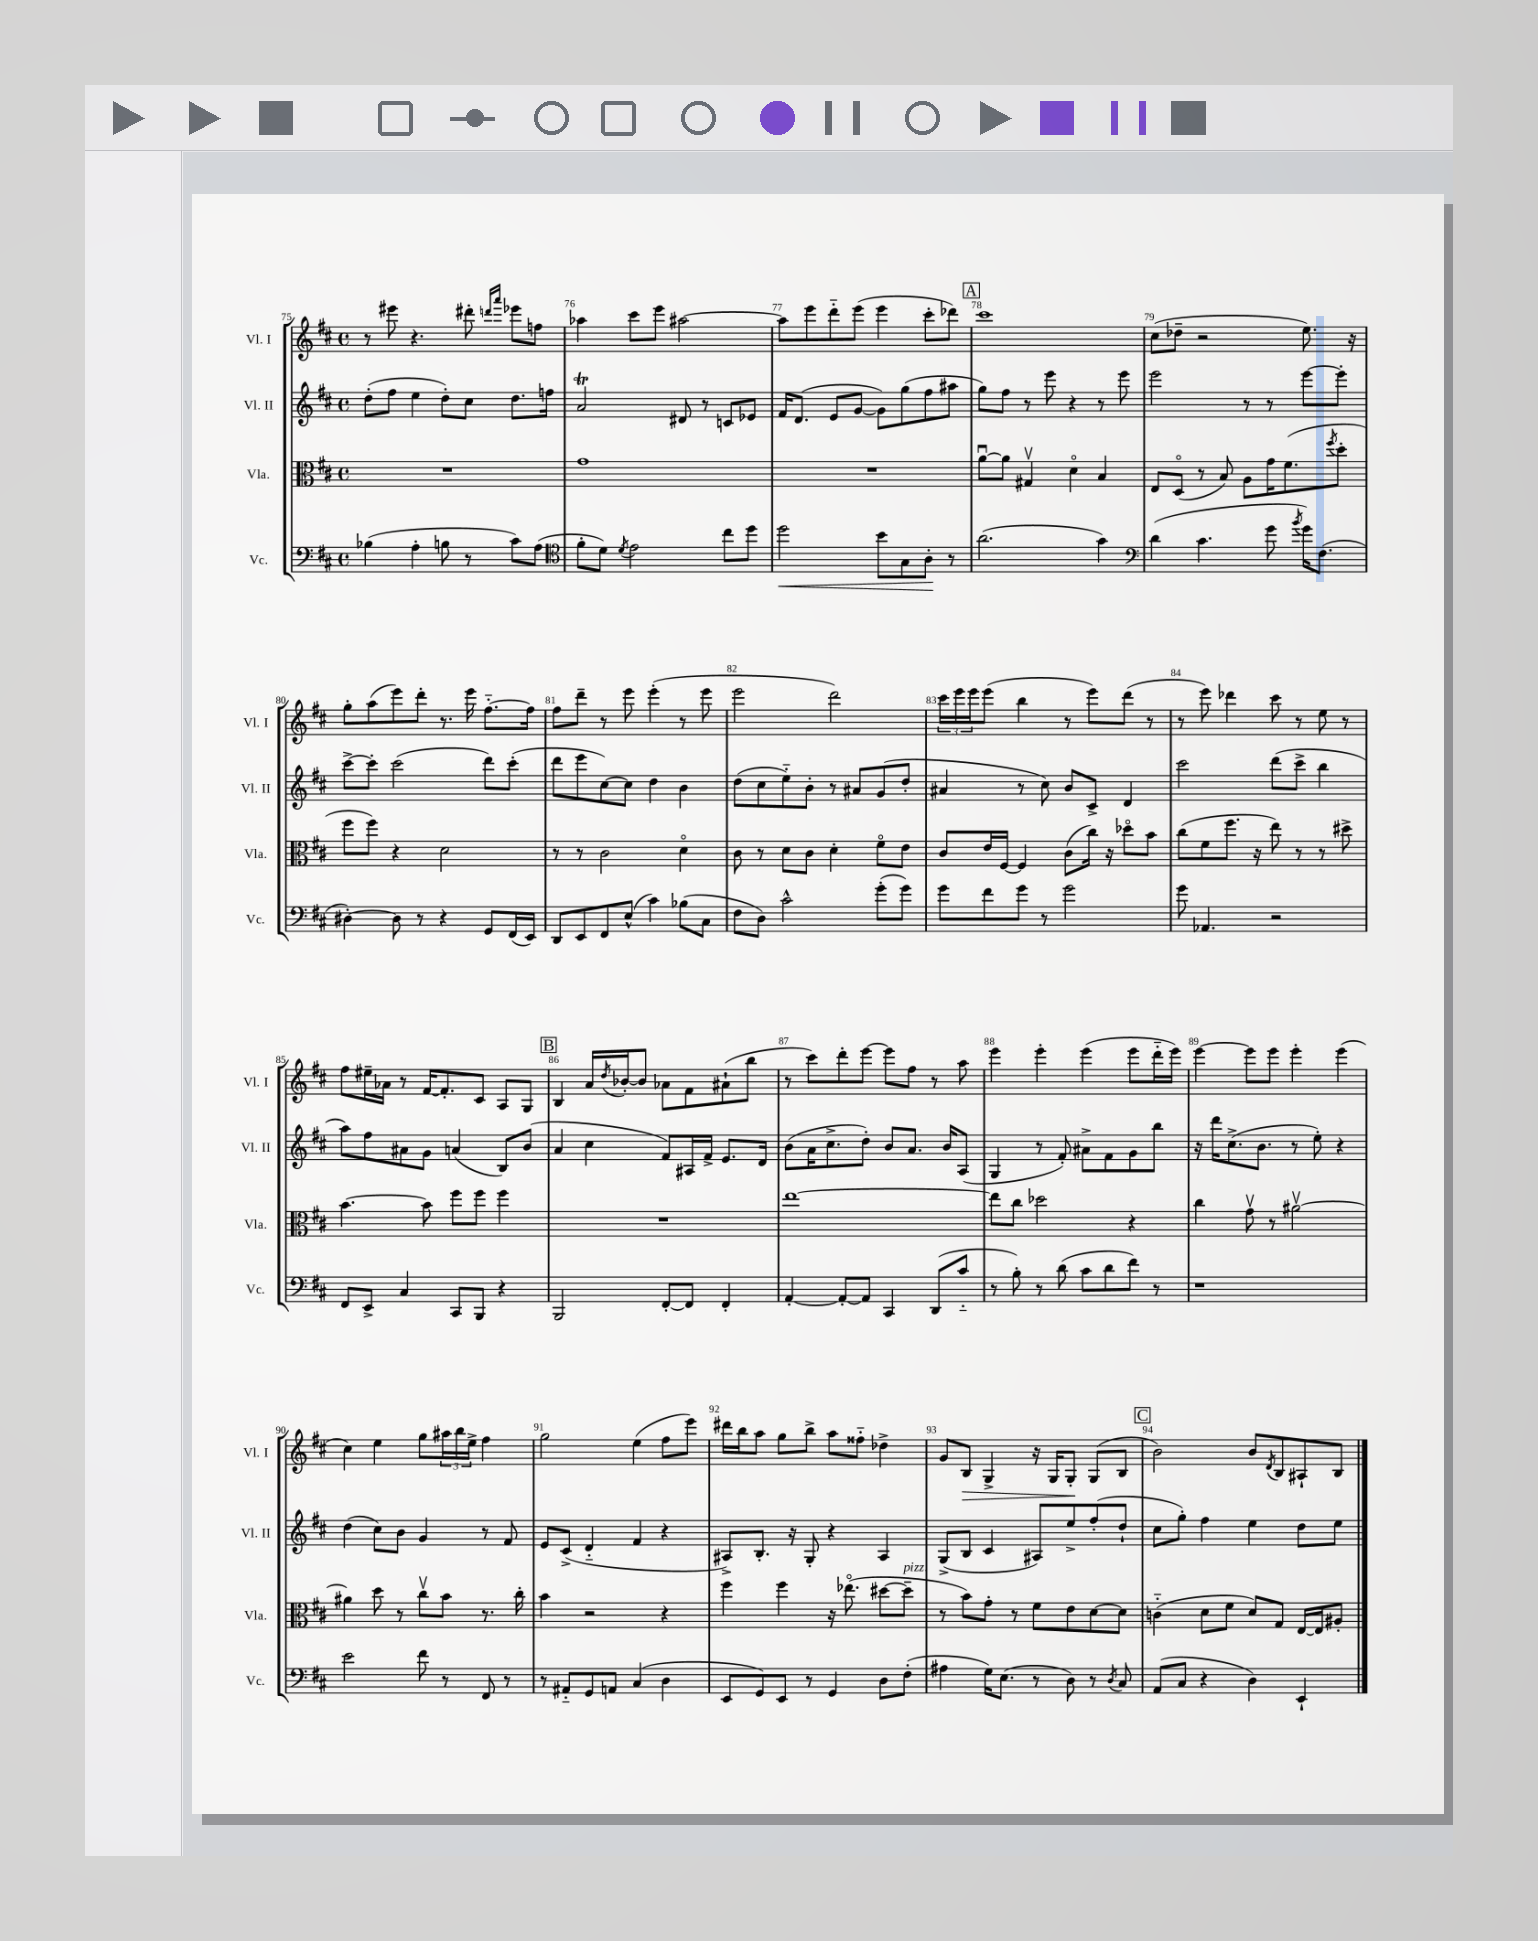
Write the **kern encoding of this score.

**kern	**kern	**kern	**kern
*staff4	*staff3	*staff2	*staff1
*clefF4	*clefC3	*clefG2	*clefG2
*k[f#c#]	*k[f#c#]	*k[f#c#]	*k[f#c#]
*M4/4	*M4/4	*M4/4	*M4/4
*met(c)	*met(c)	*met(c)	*met(c)
(4B-	1r	(8dd'	8r
.	.	8ff#	8eee#
4A'	.	4ee	4.r
8B	.	8dd')	.
8r	.	8cc#	8ddd#'
.	.	.	16qqddd
.	.	.	16qqaaa
8c#)	.	8.dd	8eee-
(8A	.	.	8ff
.	.	16ff	.
=	=	=	=
*clefC4	*	*	*
8f#'	1g	2a	4aa-
8d)	.	.	.
8qd	.	.	.
2e	.	.	8ccc#
.	.	.	8eee
.	.	8d#	[2aa#
.	.	8r	.
8cc#	.	8c	.
8dd	.	8e-	.
=	=	=	=
2dd	1r	16f#	8aa#]
.	.	(8.d	.
.	.	.	8eee
.	.	8e	8ddd'~
.	.	[8g	(8eee
8b	.	8g])	4eee
8G	.	(8gg	.
8A'	.	8ff#	8ccc#'
8r	.	8aa#	8ddd-)
=	=	=	=
(2.a	[8au	8gg)	1ccc#
.	8a]	8ff#	.
.	4G#v	8r	.
.	.	8eee	.
.	4do	4r	.
4g)	4B	8r	.
.	.	8eee	.
=	=	=	=
*clefF4	*	*	*
(4d	8E	2eee	(8cc#
.	(8Do	.	8dd-~
4.c#	8r	.	2r
.	8B)	.	.
.	8A	8r	.
8g	16g	8r	.
.	(8.f#	.	.
8qb	.	.	.
16g)	.	[8eee	8.ee)
(8.F#	.	.	.
.	8qff#	.	.
.	8dd'	8eee']	.
.	.	.	16r
=	=	=	=
[4D#')	8ff#	[8ccc#^	8gg'
.	8ff#)	8ccc#']	(8aa
8D#]	4r	(2ccc#	8eee)
8r	.	.	8ddd'
4r	2d	.	8.r
.	.	.	16eee
8GG	.	8ddd)	[8.ff#'~
(16FF#	.	(8ccc#'	.
16EE)	.	.	16ff#]
=	=	=	=
8DD	8r	8ddd	8ff#
8EE	8r	8eee	8ddd~
8FF#	2c#	[8cc#)	8r
(8E^^	.	8cc#]	8eee
4c#)	.	4dd	(4eee'
(8B-	4do	4b	8r
8C#	.	.	8eee
=	=	=	=
8F#	8c#	(8dd	2eee
8D)	8r	8cc#	.
2c#^^	8d	8ee'~)	.
.	8c#	8b'	.
.	4d'	8r	2ddd)
.	.	8a#	.
(8g'	8f#o	(8g	.
8g)	8e	8dd'	.
=	=	=	=
8g	8c#	4a#	24ccc#
.	.	.	24eee
.	.	.	24eee
8f#	16e	.	(8eee
.	[16F#	.	.
8g	4F#]	8r	4bb
8r	.	8cc#)	.
2g	(8c#	8b	8r
.	16cc#)	8c#^	8eee)
.	16r	.	.
.	8dd-o	4d	(8ddd
.	8b	.	8r
=	=	=	=
8g	(8cc#	2ccc#	8r
4.AA-	8f#	.	8eee)
.	8.ff#	.	4ddd-
.	16r	.	.
2r	8ee)	(8ddd	8ccc#
.	8r	8ccc#^	8r
.	8r	4bb	8ee
.	8dd#^	.	8r
=	=	=	=
8FF#	[4.b	8aa)	8ff#
8EE^	.	8ff#	16ee#~
.	.	.	16a-
4C#	.	8a#	8r
.	8b]	8g	[16f#
.	.	.	8.f#']
8CC#	8ff#	(4a	.
8BBB	8ff#	.	8c#
4r	4ff#	8B)	8A
.	.	(8b	8G
=	=	=	=
2BBB	1r	4a	4B
.	.	4cc#	16a
.	.	.	8qdd
.	.	.	[16b-'
.	.	.	8b-]
[8FF#'	.	8f#)	8a-
8FF#]	.	16A#	8f#
.	.	16f#^	.
4FF#'	.	8.e	(8a#`
.	.	.	8bb
.	.	16d	.
=	=	=	=
[4AA'	[1ee	(8b	8r
.	.	16a	8ccc#)
.	.	8.cc#^	.
8AA'_	.	.	8ddd'
8AA]	.	8dd')	[8eee
4CC#	.	8b	8eee]
.	.	8.a	8ff#
(8DD	.	.	8r
.	.	16b	.
8c#'~	.	(8A	8aa
=	=	=	=
8r	8ee]	4G	4eee
8B')	8cc#	.	.
8r	2dd-	8r	4eee'
(8d	.	8f#')	.
8c#	.	8a#^	(4eee
8d	.	8f#	.
8f#)	4r	8g	8eee
8r	.	8bb	16ddd'~
.	.	.	16eee)
=	=	=	=
1r	4cc#	16r	[4eee
.	.	16ddd	.
.	.	(8.cc#^	.
.	8gv	.	8eee]
.	.	8.b	.
.	8r	.	8eee
.	[2a#v	8r	4eee'
.	.	8ee')	.
.	.	4r	(4eee
=	=	=	=
2e	4a#]	(4dd	4cc#)
.	8dd	8cc#)	4ee
.	8r	8b	.
8f#	8cc#v	4g	8gg
8r	8b	.	24aa#
.	.	.	24bb
.	.	.	24ee^
8FF#	8.r	8r	4ff#
8r	.	8f#	.
.	16cc#'	.	.
=	=	=	=
8r	4b	8e	2gg
8AA#'~	.	(8c#^	.
8GG	2r	4d'~	.
8AA	.	.	.
(4C#	.	4f#	(4ee
4D	4r	4r	8ff#
.	.	.	8eee)
=	=	=	=
8EE	4ff#	8A#^)	16ddd#
.	.	.	16bb
8GG)	.	8.B'	8aa
8EE	4ff#	.	8gg
.	.	16r	.
8r	.	8G'	8bb^
4GG	16r	4r	8aa
.	(8.ee-o	.	.
.	.	.	8ff##'~
8D	[8dd#	4A#	4dd-^
(8F#'	8dd#~]	.	.
=	=	=	=
4A#	8r	(8G^	8g
.	8b)	8B	8B
16G)	8g'	4c#	4G^
(8.E	.	.	.
.	8r	.	.
8r	8f#	8A#)	16r
.	.	.	16G
8D)	8e	8ee^	8G'
8r	[8d	(8ff#'	(8G
8qD	.	.	.
8C#	8d]	8dd`	8B
=	=	=	=
(8AA	(4c'~	8cc#	2b)
8C#	.	8gg')	.
4r	8d	4ff#	.
.	8f#	.	.
4D)	8d)	4ee	8b
.	.	.	8qd
.	8G	.	8B
4EE`	[16E	8dd	8A#`
.	16E]	.	.
.	8A#'	8ee	8B
==	==	==	==
*-	*-	*-	*-
